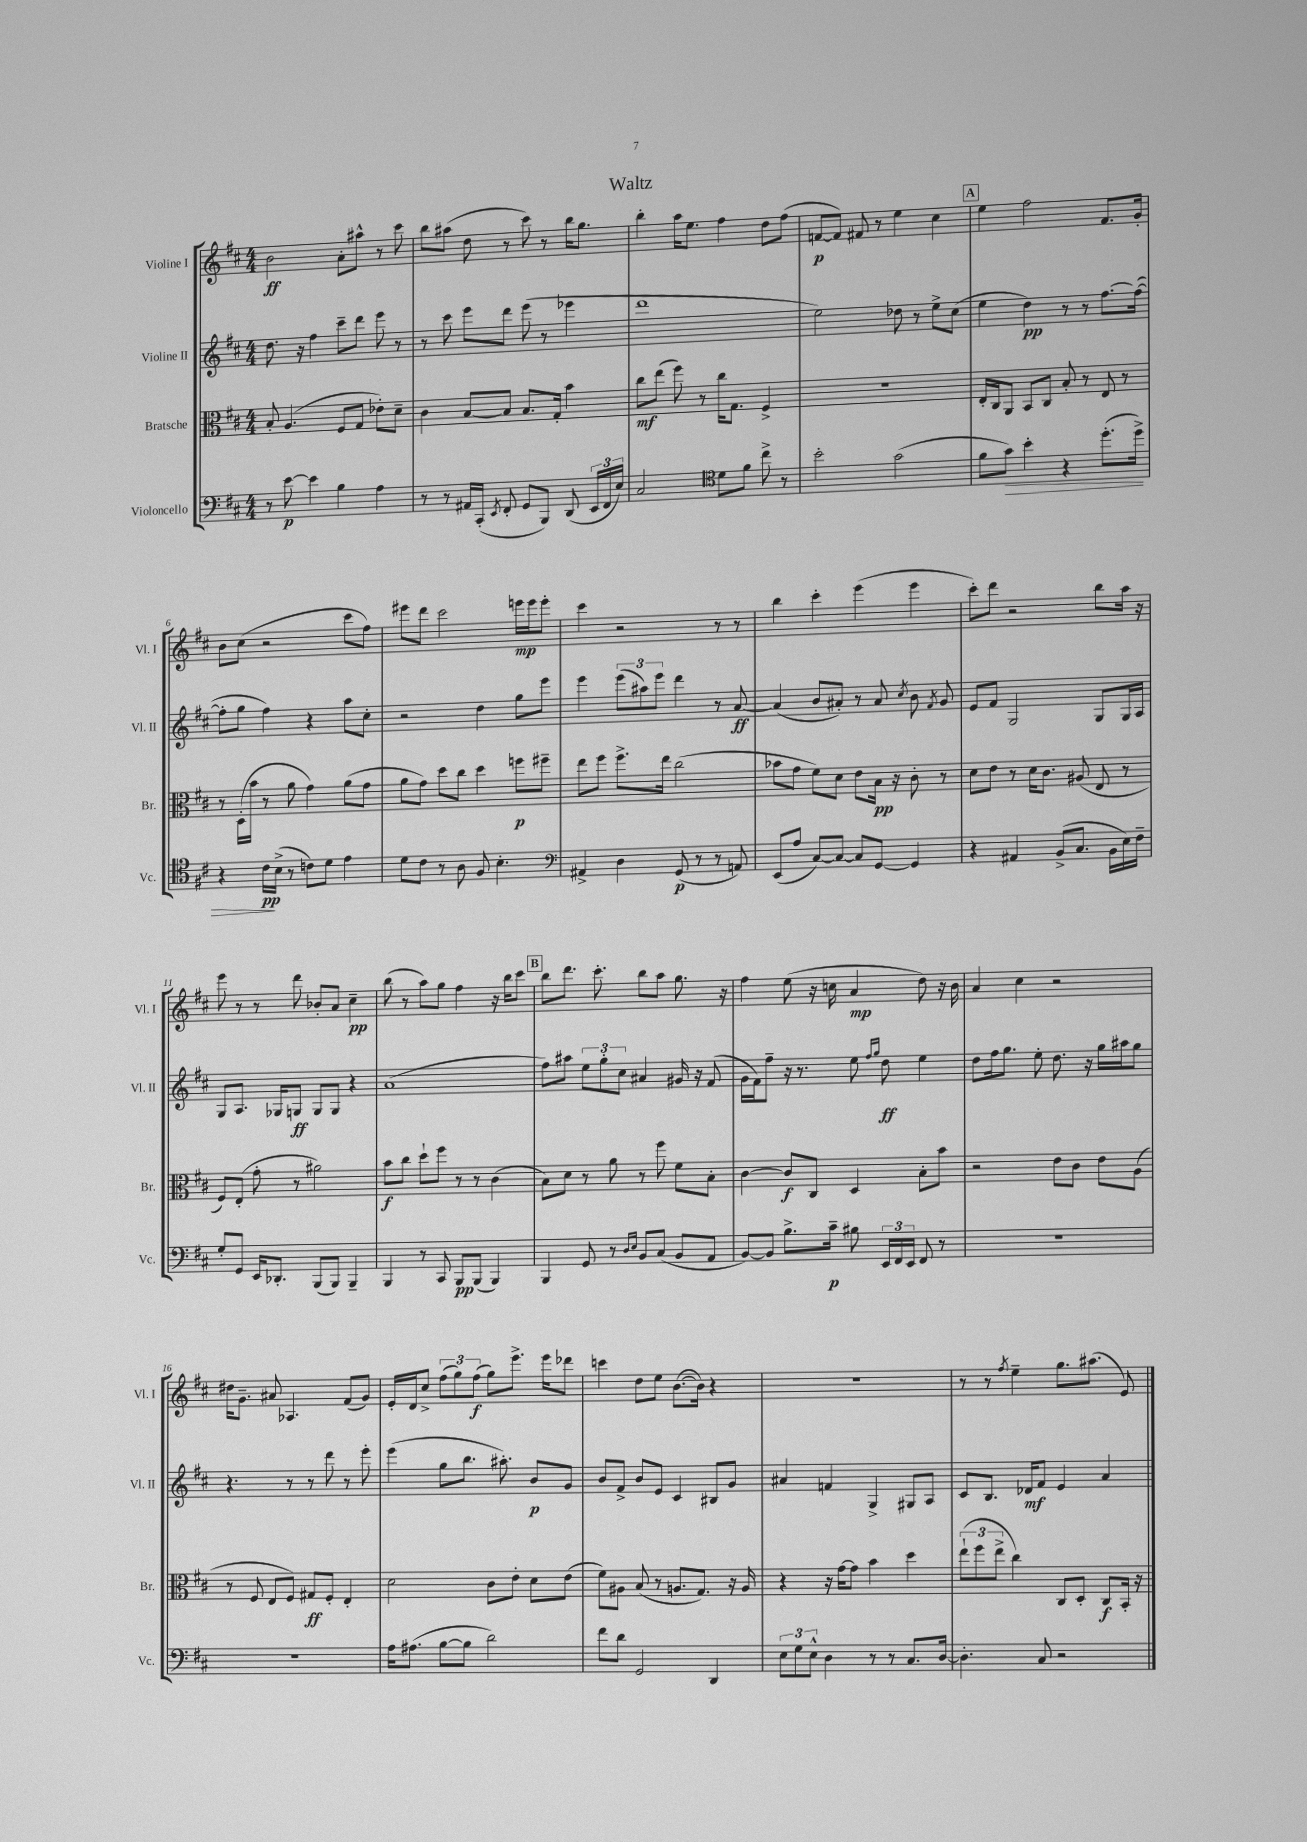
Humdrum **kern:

**kern	**kern	**kern	**kern
*staff4	*staff3	*staff2	*staff1
*clefF4	*clefC3	*clefG2	*clefG2
*k[f#c#]	*k[f#c#]	*k[f#c#]	*k[f#c#]
*M4/4	*M4/4	*M4/4	*M4/4
8r	8B'/	8.dd\	2b\
[8e\	(4.A/	.	.
.	.	16r	.
4e\]	.	4ff#\	.
4B\	8F#/L	8ccc#~\L	8a'\L
.	8G/J	8ddd\J	8aa#^^\J
4A\	8e-'\L)	8eee\	8r
.	8d~\J	8r	8ccc#\
=	=	=	=
8r	4c#\	8r	8bb\L
8r	.	8ccc#\	(8aa#\J
16AA#/LL	[8B/L	8eee\L	8dd\
(16CC#'/JJ	.	.	.
8qEE/	.	.	.
8FF#'/	8B/]J	8ddd\J	8r
8GG/L	8.B/L	(8eee\	8ccc#\)
8BBB/J)	.	8r	8r
.	16G'/Jk	.	.
(8DD/	4b\	4eee-\	16bb\LK
.	.	.	8.gg\J
24EE/LL	.	.	.
24FF#/	.	.	.
24E/JJ)	.	.	.
=	=	=	=
2C#/	8cc#\L	1ddd	4bb'\
.	(8ee\J	.	.
.	8ff#\)	.	16aa\LK
.	.	.	8.ee\J
.	8r	.	.
*clefC4	*	*	*
8d\L	16cc#\LK	.	4ff#\
.	8.G\J	.	.
8f#\J	.	.	.
8cc#^\	4F#^/	.	8dd\L
8r	.	.	(8ff#\J
=	=	=	=
2b'\	1r	2ee\)	[8f/L
.	.	.	8f/]J)
.	.	.	8f#/
.	.	.	8r
(2g\	.	8dd-\	4ee\
.	.	8r	.
.	.	8ee^\L	4cc#\
.	.	(8cc#\J	.
=	=	=	=
8f#\L	16E'/LL	4ee\	4ee\
.	16C#/J	.	.
8g\J)	8AA/J	.	.
4b'\	8BB/L	4dd\)	2ff#\
.	8C#/J	.	.
4r	8B'/	8r	.
.	8r	8r	.
(8.dd'\L	8E/	[8.ff#\L	8.f#/L
.	8r	.	.
16dd^\Jk)	.	(16ff#\_Jk	16g'/Jk
=	=	=	=
4r	8r	8ff#'\]L	8b\L
.	(16D'\LL	8gg\J	(8cc#\J
.	16b\JJ	.	.
16c#\LL	8r	4ff#\)	2r
(16B^\JJ	.	.	.
8r	8a\	.	.
8c\L)	4g\)	4r	.
8d\J	.	.	.
4e\	(8a\L	8aa\L	8ccc#\L
.	8g\J	8cc#'\J	8ff#\J)
=	=	=	=
8d\L	8a\L	2r	8eee#\L
8c#\J	8g\J)	.	8ddd\J
8r	8dd\L	.	2ccc#\
8A\	8cc#\J	.	.
8F#/	4dd\	4dd\	.
4.B'\	.	.	.
.	8ff\L	8gg\L	16eee\LL
.	.	.	16eee\J
.	8ff#~\J	8eee\J	8eee'\J
=	=	=	=
*clefF4	*	*	*
4AA#^/	8ee\L	4eee\	4ccc#\
.	8ff#\J	.	.
4D\	8.ff#^\L	(12eee\L	2r
.	.	12aa#\)	.
.	.	12eee\J	.
.	16ee\Jk	.	.
(8GG/	(2cc#\	4ddd\	.
8r	.	.	.
8r	.	8r	8r
8AA/)	.	[8a/	8r
=	=	=	=
(8EE/L	8b-\L	(4a/]	4bb\
8A/J	8g\J	.	.
[8C#/L)	8f#\L)	8b/L	4ccc#'\
8C#/_J	8d\J	8a#'/J)	.
8C#/]L	8e\L	8r	(4eee\
[8GG/J	16B\Jk	8a#/	.
.	16r	.	.
.	.	8qcc#/	.
4GG/]	8c#'\	8b\	4eee\
.	.	8qf#/	.
.	8r	8g/	.
=	=	=	=
4r	8d\L	8e/L	8ccc#'\L)
.	8e\J	8f#/J	8ddd\J
4AA#/	8r	2G/	2r
.	16d\LK	.	.
.	8.c#\J	.	.
(8BB^/L	.	.	.
8.C#/J	(8A#/	.	.
.	8E/	8G/L	8bb\L
16BB\LL	.	.	.
16E\)	8r	16G/L	16aa\Jk
16F#~\JJ	.	16A/JJ	16r
=	=	=	=
8G'/L	8F#/L)	8G/L	8eee\
8GG/J	(8E'/J	8.A/J	8r
16EE/LK	8g'\	.	8r
8.DD-'/J	.	16G-/LK	.
.	8r	8G/J	8ddd\
(8BBB/L	2a#\)	8G/L	8b-'/L
8BBB/J)	.	8G/J	8a/J
4BBB~/	.	4r	4cc#~\
=	=	=	=
4BBB/	8b\L	(1a	(8bb\
.	8cc#\J	.	8r
8r	8dd`\L	.	8aa\L)
8CC#/	8ff#\J	.	8gg\J
8BBB/L	8r	.	4ff#\
(8BBB/J	8r	.	.
4BBB/)	(4c#\	.	16r
.	.	.	16bb\LK
.	.	.	8ccc#\J
=	=	=	=
4BBB/	8B\L)	8ff#\L)	8bb\L
.	8d\J	8aa#\J	8.ddd\J
8GG/	8r	12ee\L	.
.	.	.	8.ccc#'\
.	.	12gg'\	.
8r	8a\	.	.
.	.	12cc#\J	.
16qqD/LL	.	.	.
16qqE/JJ	.	.	.
8BB/L	8r	4a#/	8bb\L
(8C#/J	8ff#\	.	8aa\J
8BB/L	8f#\L	16g#/	8.gg\
.	.	16r	.
8AA/J	8B'\J	(8f#/	.
.	.	.	16r
=	=	=	=
[8BB/L)	[4c#\	16g\LL	4ff#\
.	.	16f#\J)	.
8BB/]J	.	8ff#~\J	.
8.B^\L	8c#/]L	16r	(8ee\
.	.	8.r	.
.	8C#/J	.	16r
16c#~\Jk	.	.	16cc\
8B#\	4D/	8ee\	4a/
.	.	16qqff#/LL	.
.	.	16qqgg/JJ	.
24EE/LL	.	8dd\	.
24FF#/	.	.	.
24EE/JJ	.	.	.
8FF#/	8B'\L	4ee\	8dd\)
8r	8b\J	.	16r
.	.	.	16b\
=	=	=	=
1r	2r	8dd\L	4a/
.	.	16ff#\k	.
.	.	8.gg\J	.
.	.	.	4cc#\
.	.	8ee'\	.
.	8e\L	8.dd\	2r
.	8c#\J	.	.
.	.	16r	.
.	8e\L	16gg\LL	.
.	.	16aa#\J	.
.	(8A\J	8gg\J	.
=	=	=	=
1r	8r	4.r	16dd#\LK
.	.	.	8.g~\J
.	8F#/	.	.
.	8E/L	.	8a#/
.	8F#/J)	8r	4.A-/
.	8G#/L	8r	.
.	8F#'/J	8ddd\	.
.	4E'/	8r	(8f#/L
.	.	8eee'\	8g/J)
=	=	=	=
16A\LK	2d\	(4eee\	16e'/LL
(8.A#\J	.	.	16d/J
.	.	.	8cc#^/J
[8B\L	.	8gg\L	(12ff#\L
.	.	.	12gg\)
8B\]J	.	8.bb\J	.
.	.	.	(12ff#\J
2d\)	8c#\L	.	8gg\L)
.	.	8.aa#'\)	.
.	8e'\J	.	8.eee^\J
.	8d\L	8b/L	.
.	.	.	16eee\LK
.	(8e\J	8g/J	8ddd-\J
=	=	=	=
8f#\L	8f#\L)	8b/L	4ccc\
8d\J	8A#\J	8f#^/J	.
2GG/	(8B/	8b/L	8dd\L
.	8r	8e/J	8ee\J
.	8.A/L	4c#/	([8.b\L
.	8.G/J)	.	16b\]Jk)
4DD/	.	8B#/L	4r
.	16r	8g/J	.
.	16A/	.	.
=	=	=	=
12E\L	4r	4a#/	1r
12G\	.	.	.
12E^^\J	.	.	.
4D\	16r	4f/	.
.	[16g\LK	.	.
.	8g\]J	.	.
8r	4b\	4G^/	.
8r	.	.	.
8.C#/L	4dd\	8G#/L	.
.	.	8A/J	.
[16D/Jk	.	.	.
=	=	=	=
4.D'\]	(12ee`\L	8c#/L	8r
.	12ff#\	.	.
.	.	8.B/J	8r
.	12ee^\J	.	.
.	.	.	8qff#/
.	4cc#\)	.	4ee~\
.	.	16d-/LK	.
8C#/	.	8f#/J	.
2r	8C#/L	4e/	8.gg\L
.	8D'/J	.	.
.	.	.	(8.aa#\J
.	8C#/L	4a/	.
.	16BB'/Jk	.	8e/)
.	16r	.	.
==	==	==	==
*-	*-	*-	*-
